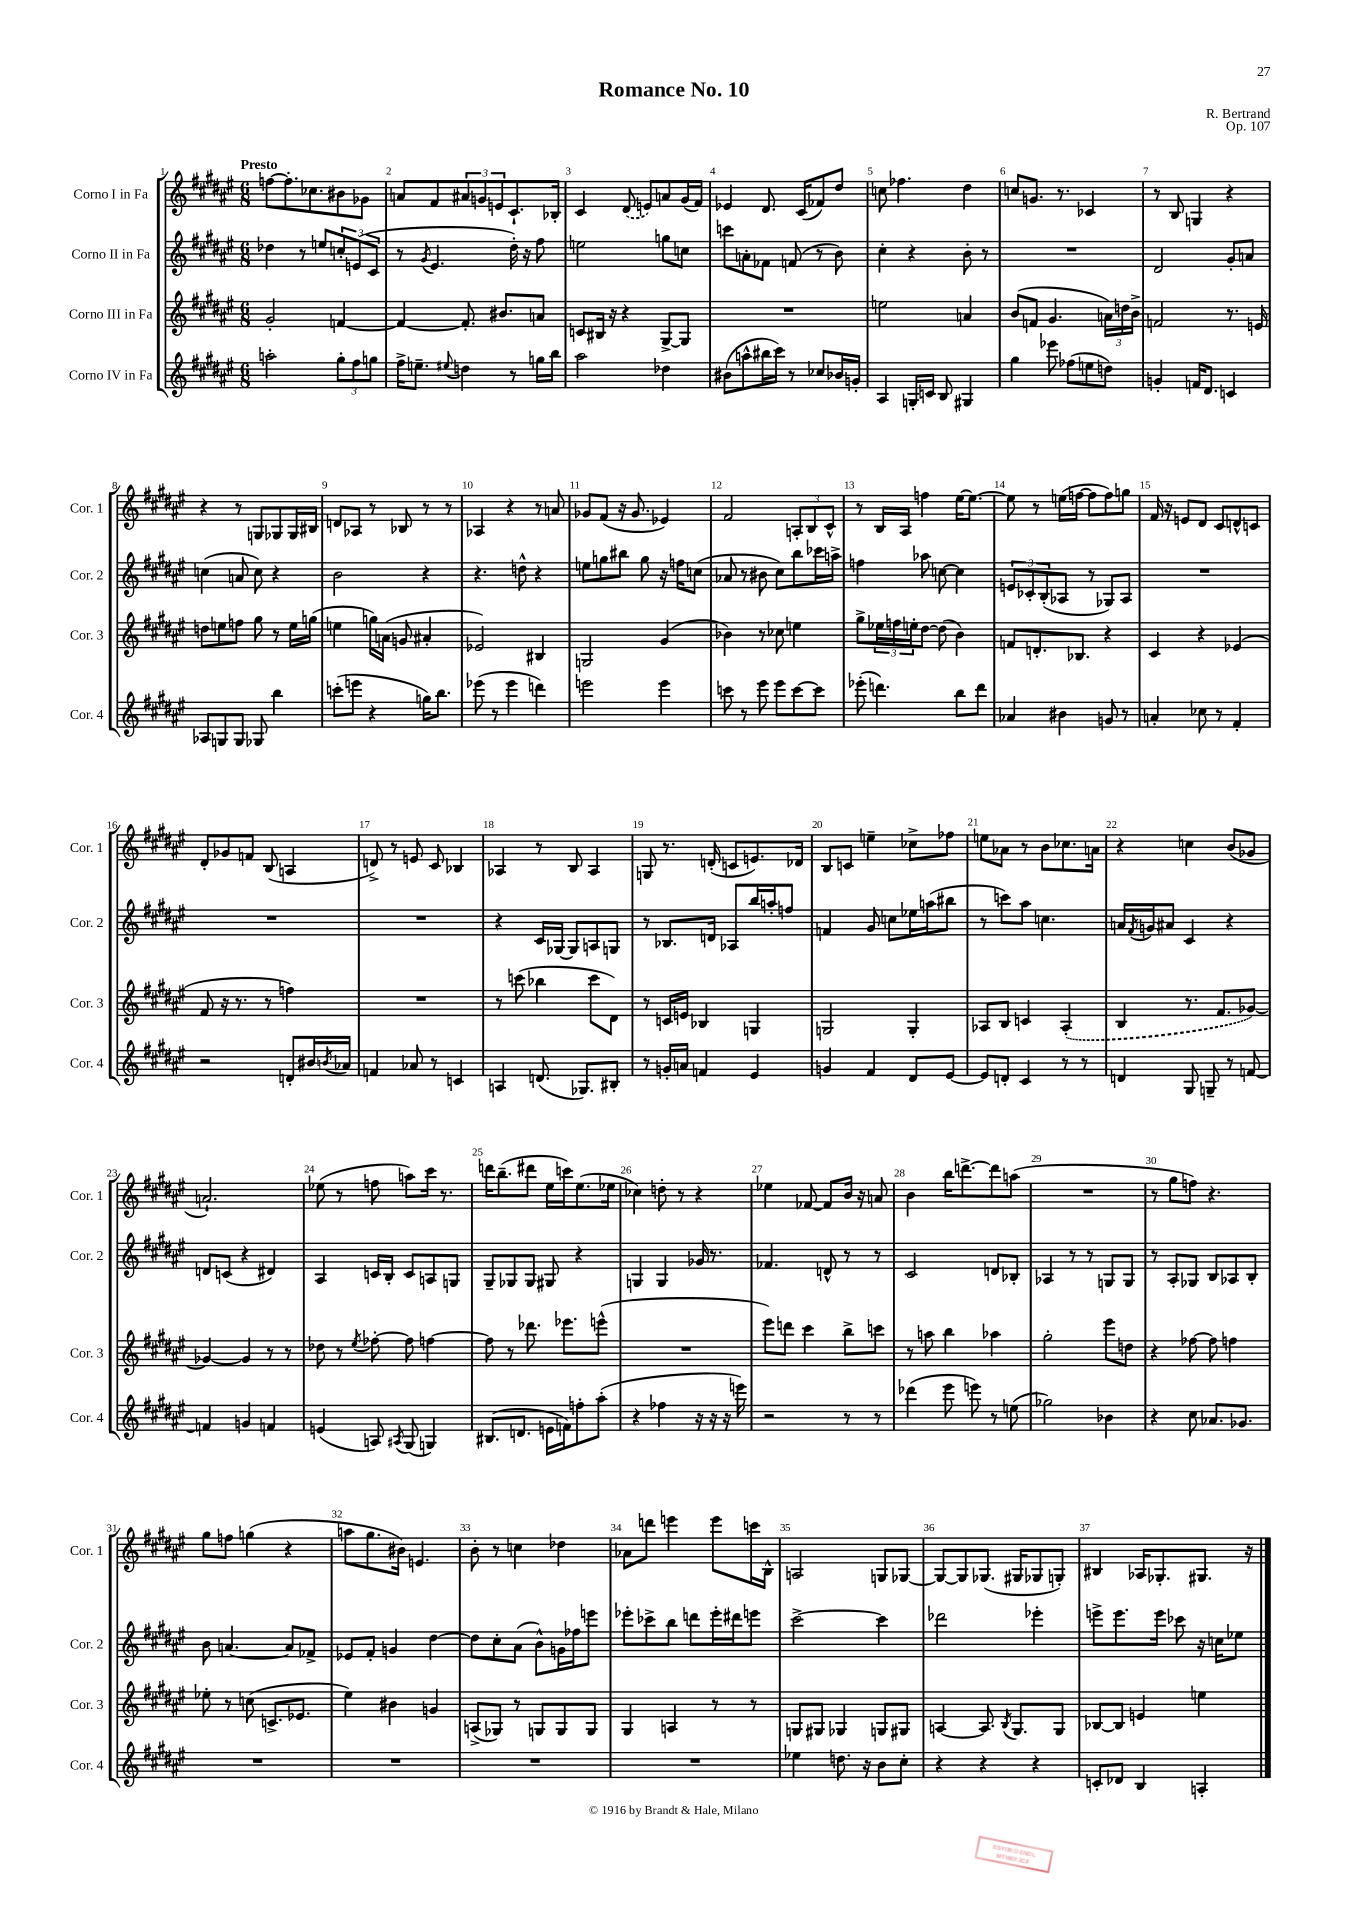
\header { title = "Romance No. 10" composer = "R. Bertrand" opus = "Op. 107" }
<<
\new StaffGroup <<
\new Staff = "s0" \with { instrumentName = "Corno I in Fa" shortInstrumentName = "Cor. 1" } {
    \clef treble \key fis \major \numericTimeSignature \time 6/8 \tempo "Presto"
    f''8~ f''8.-. ces''8. bis'8 ges'8 |
    a'8 fis'8 \tuplet 3/2 { ais'8 g'8 e'8 } cis'8.-! bes16-. |
    cis'4 \once \slurDashed dis'8( e'8) a'8 gis'16( fis'16) |
    ees'4 dis'8. cis'16( fes'8) dis''8 |
    c''8 fes''4. dis''4 |
    c''8 g'8. r8. ces'4 |
    r8 b8 g4 r4 |
    r4 r8 g8 ges8 ges16 bis16 |
    d'8 aes8 r8 bes8 r8 r8 |
    aes4 r4 r8 a'8 |
    ges'8 fis'8( r16 ges'8. ees'4) |
    fis'2 \tuplet 3/2 { a8-. b8 cis'8-^ } |
    r8 b16 ais16 f''4 eis''16~ eis''8.~ |
    eis''8 r8 e''16( f''16~ f''8 f''8) g''8 |
    fis'16 r16 e'8 dis'8 cis'8 d'8-^ c'8 |
    dis'8-. ges'8 f'8 b8( a4 |
    d'8->) r8 e'8 cis'8 bes4 |
    aes4 r8 b8 aes4 |
    g8 r8. d'16-.( c'8 e'8.) des'16 |
    b8 c'8 e''4-- ces''8-> fes''8 |
    e''8 aes'8 r8 b'8 ces''8. a'16 |
    r4 c''4 b'8( ges'8 |
    a'2.-!) |
    ees''8( r8 f''8 a''8) cis'''16 r8. |
    d'''16 b''8.--( dis'''8 eis''16 c'''16) eis''8.( ees''16 |
    ces''4) d''8-. r8 r4 |
    ees''4 fes'8~ fes'8 b'16 r16 a'8 |
    b'4 b''16 d'''8.~-> d'''8 a''8( |
    R2. |
    r8 gis''8 f''8) r4. |
    gis''8 f''8 g''4( r4 |
    a''8 gis''8. bis'16) e'4. |
    b'8-. r8 c''4 des''4 |
    aes'8 d'''8 e'''4 e'''8 c'''16 b16-^ |
    a2 g8 ges8~ |
    ges8~ ges8 ges8.( gis16 ges8 g8-.) |
    bis4 aes16 ges8.-. gis8. r16 \bar "|." |
}
\new Staff = "s1" \with { instrumentName = "Corno II in Fa" shortInstrumentName = "Cor. 2" } {
    \clef treble \key fis \major \numericTimeSignature \time 6/8
    des''4 r8 e''8 \tuplet 3/2 { c''8-. e'8( cis'8 } |
    r8 \acciaccatura { gis'8 } eis'4. dis''16-.) r16 fis''8 |
    e''2 g''8 c''8 |
    c'''8 a'8-. fes'8 f'8( r8 b'8) |
    cis''4-. r4 b'8-. r8 |
    R2. |
    dis'2 gis'8-. a'8 |
    c''4( a'8 c''8) r4 |
    b'2 r4 |
    r4. d''8-^ r4 |
    e''8 g''8 bis''8 g''8 r16 f''16 c''8( |
    aes'8 r8 bis'8 cis''8) b''8 ces'''16 a''16-> |
    f''4 aes''8 c''8~ c''4 |
    \tuplet 3/2 { e'8 ces'8-. b8-.( } aes8 r8 ges8) aes8 |
    R2. |
    R2. |
    R2. |
    r4 cis'16 ges16~ ges8 a8 g8 |
    r8 bes8. d'16 aes8 b''16 a''16-. f''8 |
    f'4 gis'8 c''8 ees''16 a''16( bis''8 |
    r8 c'''8) ais''8 c''4. |
    a'16 \acciaccatura { fis'8 } g'16 ais'8 cis'4 r4 |
    d'8 c'8( r4 dis'4) |
    ais4 c'16 b16-. c'8 a8 g8 |
    gis8-- ges8 ges8 gis8 r4 |
    g4 g4 ges'16 r8. |
    fes'4. d'8-^ r8 r8 |
    cis'2 d'8 bes8-. |
    aes4 r8 r8 g8 g8 |
    r8 ais8-. ges8 b8 aes8 b8-. |
    b'8 a'4.~ a'8 fes'8-> |
    ees'8 fis'8-. g'4 dis''4~ |
    dis''8 cis''8-. ais'8( b'8-^) g'16 fes''16 e'''8 |
    ees'''8-. ces'''8-> b''8 d'''8 ees'''16-. dis'''16 e'''8 |
    cis'''2~-> cis'''4 |
    des'''2 ees'''4-. |
    e'''8-> e'''8. e'''16 ces'''8 r16 c''16 ees''8 \bar "|." |
}
\new Staff = "s2" \with { instrumentName = "Corno III in Fa" shortInstrumentName = "Cor. 3" } {
    \clef treble \key fis \major \numericTimeSignature \time 6/8
    gis'2-. f'4~ |
    f'4~ f'8.-. bis'8. a'8 |
    c'8 bis16 r16 r4 gis8~-> gis8 |
    R2. |
    e''2 a'4 |
    b'8( f'8 gis'4. \tuplet 3/2 { a'16) d''16 b'16-> } |
    f'2 r8. e'16 |
    d''8 e''8 f''8 gis''8 r8 e''16 g''16( |
    e''4 g''16) a'16( g'8 ais'4-. |
    ees'2) bis4 |
    g2 gis'4( |
    bes'4) r8 ces''8 e''4 |
    gis''8-> \tuplet 3/2 { ees''16 f''16 e''16-. } dis''8~ dis''8( b'4) |
    f'8 d'8.-. bes8. r4 |
    cis'4 r4 ees'4( |
    fis'8 r16 r8. r8 f''4) |
    R2. |
    r8 c'''8( bes''4 c'''8 dis'8) |
    r8 c'16 e'16 bes4 g4 |
    g2 g4-. |
    aes8 b8 c'4 \once \slurDashed aes4-.( |
    b4 r8. fis'8. ges'8~) |
    ges'4~ ges'4 r8 r8 |
    des''8 r8 \acciaccatura { eis''8 } fes''8~-. fes''8 f''4~ |
    f''8 r8 des'''8. ees'''8. e'''8-^( |
    R2. |
    eis'''8) d'''8 cis'''4 b''8-> c'''8 |
    r8 a''8 b''4 aes''4 |
    gis''2-. eis'''8 d''8 |
    r4 fes''8~ fes''8 f''4 |
    ees''8-. r8 c''8( c'8.-> ees'8. |
    eis''4) bis'4 g'4 |
    a8->( ges8) r8 g8 g8 g8 |
    gis4 a4 r8 r8 |
    g8 gis8 ges4 g8 gis8 |
    a4~ a8. \acciaccatura { b8 } gis8. gis8 |
    bes8~ bes8 e'4 e''4 \bar "|." |
}
\new Staff = "s3" \with { instrumentName = "Corno IV in Fa" shortInstrumentName = "Cor. 4" } {
    \clef treble \key fis \major \numericTimeSignature \time 6/8
    a''2-. \tuplet 3/2 { gis''8-. fis''8 g''8 } |
    fis''16-> e''8.-- \appoggiatura { eis''8 } d''4 r8 g''16 b''16 |
    ais''2 des''4 |
    bis'8( a''8-^ bis''16 cis'''16) r8 ces''8 bes'16 g'16-. |
    ais4 g16-. c'16 b8 gis4 |
    gis''4 ees'''8 fes''8( e''8 d''8) |
    g'4-. f'16 dis'8. c'4 |
    aes8 g8 g8 ges8 b''4 |
    c'''8-.( e'''8 r4 g''16) b''8. |
    ees'''8( r8 ees'''4 d'''4) |
    e'''2 e'''4 |
    c'''8 r8 eis'''8 eis'''8 c'''8~ c'''8 |
    ees'''8-.( d'''4.) b''8 d'''8 |
    aes'4 bis'4 g'8 r8 |
    a'4-. ces''8 r8 fis'4-. |
    r2 d'8-. bis'16 \acciaccatura { b'8 } aes'16 |
    f'4 aes'8 r8 c'4 |
    a4 d'8.( ges8.) bis8-. |
    r8 g'16-. a'16 f'4 eis'4 |
    g'4 fis'4 dis'8 eis'8~ |
    eis'8 d'8-. cis'4 r8 r8 |
    d'4 gis8 g8-- r8 f'8~ |
    f'4 g'4 f'4 |
    e'4( a8) \acciaccatura { ais8 } gis8( g4) |
    bis8.( d'8. e'16 f'16) f''8-. ais''8-.( |
    r4 fes''4 r16 r16 r16 e'''16) |
    r2 r8 r8 |
    des'''4( eis'''8 e'''8) r8 e''8( |
    ges''2) bes'4 |
    r4 cis''8 aes'8. ges'8. |
    R2. |
    R2. |
    R2. |
    R2. |
    ees''4 d''8. r16 b'8 cis''8-. |
    r4 r4 r4 |
    c'8-. des'8 b4 a4-. \bar "|." |
}
>>
>>
\layout { \context { \Score \override BarNumber.break-visibility = ##(#f #t #t) barNumberVisibility = #all-bar-numbers-visible } }
